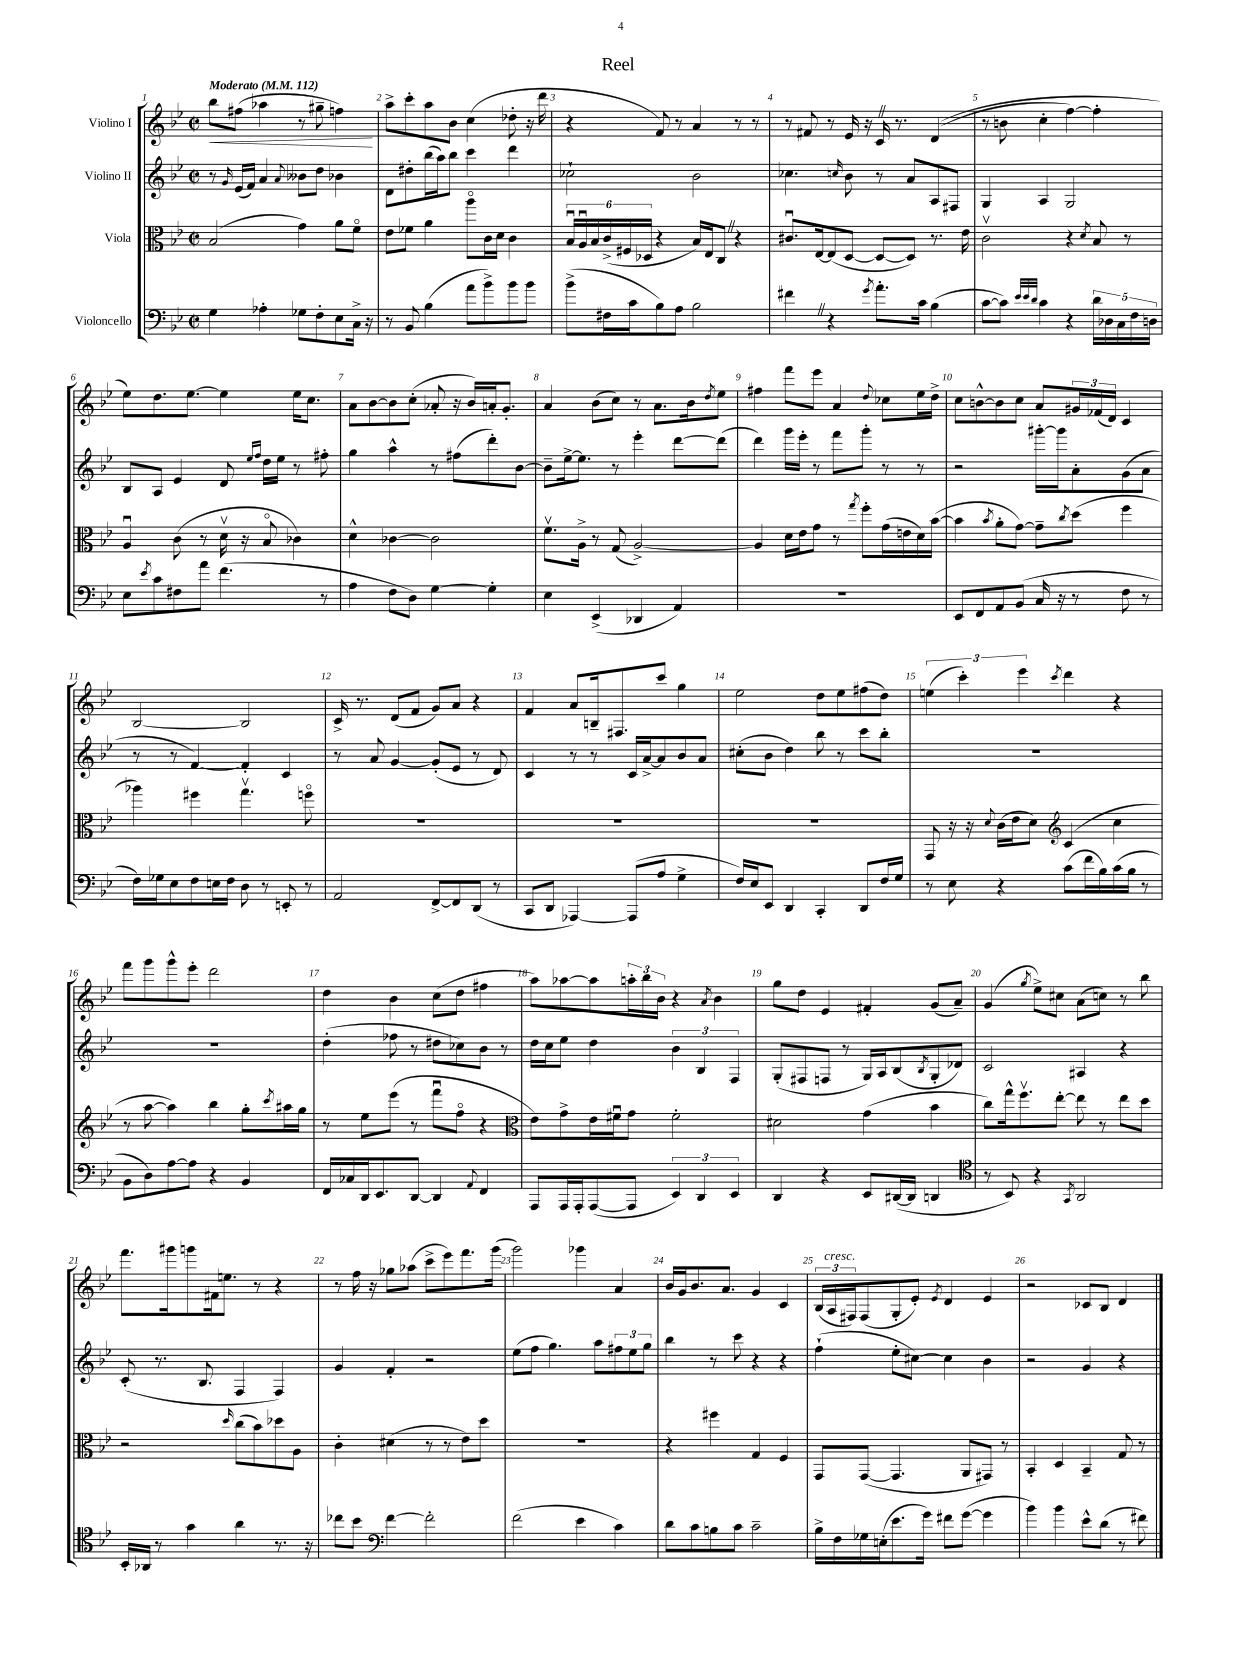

**kern	**kern	**kern	**kern
*staff4	*staff3	*staff2	*staff1
*clefF4	*clefC3	*clefG2	*clefG2
*k[b-e-]	*k[b-e-]	*k[b-e-]	*k[b-e-]
*M2/2	*M2/2	*M2/2	*M2/2
*met(c|)	*met(c|)	*met(c|)	*met(c|)
*MM112	*MM112	*MM112	*MM112
4G	(2B-	8r	8bb-
.	.	16qqg	.
.	.	(16e-	(8ff#
.	.	16f)	.
4A-'	.	4a	4aa-
.	.	8qqa	.
8G-	4g)	8b--	8r
8F'	.	8dd	8gg#~
8E-	8a	4b-	4ff)
16C^	8fo	.	.
16r	.	.	.
=	=	=	=
8r	8e-	8d	8aa^
8BB-	8f-	8dd#'	8ccc'
(4B-	4a	(16bb-	8aa
.	.	16aa)	.
.	.	8bb-	8b-
8a	8aao	4ccc	(4cc
8b-^)	16c	.	.
.	16d	.	.
8b-	4c	4ddd	8dd-'
8b-	.	.	16r
.	.	.	16ddd
=	=	=	=
(8b-^	24B-u	2cc-`	4r
.	24Au	.	.
.	24B-	.	.
16F#	(24c^	.	.
.	24F#	.	.
16c	.	.	.
.	24D-	.	.
8B-)	4r	.	8f)
8A	.	.	8r
2B-	16B-)	2b-	4a
.	16E-	.	.
.	8C	.	.
.	4r	.	8r
.	.	.	8r
=	=	=	=
4f#	8.c#u	4.cc-	8r
.	.	.	8f#
.	[16E-	.	.
4r	(8E-]	.	8r
.	.	16qqcc	.
.	[8D	8b-	16e-
.	.	.	16r
8qg	.	.	.
8.a'	8D_	8r	16c
.	.	.	8.r
.	8D])	8a	.
16c	.	.	.
(4B-	8.r	8A	&((4d
.	.	8F#	.
.	16e-	.	.
=	=	=	=
[8c	2cv	4G	8r
8c])	.	.	8b
32qqe-	.	.	.
32qqe-	.	.	.
32qqd	.	.	.
4c	.	4A	4cc'
4r	4r	2G	[4ff)
.	8qd	.	.
20d	8B-	.	4ff']
20D-	.	.	.
20C	.	.	.
.	8r	.	.
20F	.	.	.
20D	.	.	.
=	=	=	=
8E-	4Au	8B-	8ee-&)
8qe-	.	.	.
8c	.	8A	8.dd
8F#	(8c	4e-	.
.	.	.	[8.ee-
8a	8r	.	.
(4.f	16dv	8d	4ee-]
.	16r	.	.
.	.	16qqee-	.
.	.	16qqff	.
.	8B-o	16dd	.
.	.	16ee-	.
.	4c-)	8r	16ee-
.	.	.	8.cc
8r	.	8ff#'	.
=	=	=	=
4A	4d^^	4gg	8a
.	.	.	[8b-
8F	[4c-	4aa^^	8b-]
8D)	.	.	(8cc'
[4G	2c-]	8r	8a-'
.	.	(8ff#	16r
.	.	.	16b-)
4G']	.	8ddd')	16a'
.	.	.	8.g'
.	.	[8b-	.
=	=	=	=
4E-	8.fv	8b-~]	4a
.	.	[16ee-^	.
.	16A^	8.ee-]	.
(4EE-^	8r	.	(8b-
.	(8G	8r	8cc)
4DD-	[2A^)	4eee-'	8r
.	.	.	8.a
4AA)	.	[8ddd	.
.	.	.	16b-
.	.	.	8qdd
.	.	(8ddd]	8ee-
=	=	=	=
1r	4A]	4ddd)	4ff#
.	16d	16ggg	8fff
.	16e-	16eee-'	.
.	8g	8r	8eee-
.	8r	8fff	4a
.	8qgg	.	.
.	8ff'	8ggg'	.
.	.	.	8qqdd
.	(16g	8r	8cc-
.	16e	.	.
.	16d)	8r	16ee-
.	([16b-	.	16dd^
=	=	=	=
8EE-	4b-]	2r	8cc
8FF	.	.	[8b^^
.	8qb-	.	.
8AA	8a'	.	8b]
(8BB-	[8g)	.	8cc
16C	8g~]	[16ggg#'	8a
16r	.	16ggg#]	.
.	8qcc	.	.
8r	(8dd	8a'	24g#
.	.	.	(24f-
.	.	.	24d)
8F	4ff	(8g	4c
8r	.	8a	.
=	=	=	=
16F)	4aa-)	8r	[2B-
16G-	.	.	.
8E-	.	8r	.
8F	4ff#	[4f)	.
16E	.	.	.
16F	.	.	.
8D	4.ggv	4f']	2B-]
8r	.	.	.
8EE'	.	4c	.
8r	8ffo	.	.
=	=	=	=
2AA	1r	8r	16c^
.	.	.	8.r
.	.	8a	.
.	.	[4g	(8d
.	.	.	8f
[8FF^	.	(8g']	8g)
8FF]	.	8e-	8a
(8DD	.	8r	4r
8r	.	8d)	.
=	=	=	=
8CC	1r	4c	4f
8DD	.	.	.
[4AAA-)	.	8r	8a
.	.	8r	16B~
.	.	.	8.F#
(8AAA-]	.	16c	.
.	.	[16a^	.
8A	.	8a]	8ccc
4G^	.	8b-	4gg
.	.	8a	.
=	=	=	=
16F)	1r	(8cc#'	2ee-
16E-	.	.	.
8EE-	.	8b-	.
4DD	.	4dd)	.
4CC'	.	8bb-	8dd
.	.	8r	8ee-
8DD	.	8ccc	(8ff#
16F	.	8bb-'	8dd)
16G	.	.	.
=	=	=	=
8r	8GG	1r	(6ee
8E-	16r	.	.
.	.	.	6ccc')
.	16r	.	.
.	8qqd	.	.
4r	(16c	.	.
.	16e-	.	.
.	.	.	6eee-
.	8d)	.	.
*	*clefG2	*	*
.	.	.	8qccc
(8c	(4c	.	4ddd
16f	.	.	.
16B-)	.	.	.
(16c	4cc	.	4r
16B-	.	.	.
8r	.	.	.
=	=	=	=
8BB-	8r	1r	8fff
8D)	[8aa	.	8ggg
[8A	4aa])	.	8ggg^^
8A]	.	.	8eee-'
4r	4bb-	.	2ddd
4BB-	8gg'	.	.
.	8qccc	.	.
.	16aa#	.	.
.	16gg	.	.
=	=	=	=
16FF	8r	(4dd'	4dd
16C-	.	.	.
16DD	8ee-	.	.
8.EE-	.	.	.
.	(8eee-	8ff-	4b-
[8DD	8r	8r	.
4DD]	8fffu	8dd#	(8cc
.	8ffo	8cc-)	8dd
8qqAA	.	.	.
4FF	4r	8b-	4ff#
.	.	8r	.
=	=	=	=
*	*clefC3	*	*
8AAA	8e-)	16dd	8aa)
.	.	16cc	.
16AAA	8g^	8ee-	[8aa-
16AAA'	.	.	.
([8AAA	16e-	4dd	8aa-]
.	16f#u	.	.
8AAA]	8g	.	24aa'
.	.	.	24bb-
.	.	.	24b-
6EE-)	2f#'	6b-	4r
6DD	.	6B-	.
.	.	.	8qa
.	.	.	4b-
6EE-	.	6F	.
=	=	=	=
4DD	2d#	(8G'	8gg
.	.	8F#	8dd
4r	.	8F	4e-
.	.	8r	.
8EE-	(4g	16G)	4f#'
.	.	16A	.
([16DD#	.	(8B-	.
16DD#]	.	.	.
.	.	8qB-	.
4DD	4b-	8G'	(8g
.	.	8d-)	8a~)
=	=	=	=
*clefC4	*	*	*
8r	8cc)	2c	(4g
8BB-)	16gg^^	.	.
.	8.ffv	.	.
.	.	.	8qgg
4r	.	.	8ee-^)
.	[8ee-'	.	8cc#
8qGG	.	.	.
2AA	8ee-]	4A#	(8a
.	8r	.	8cc)
.	8ee-	4r	8r
.	8dd	.	8bb-
=	=	=	=
16BB-'	2r	(8c'	8.fff
16AA-	.	.	.
8r	.	8.r	.
.	.	.	16ggg#
4g	.	.	8ggg
.	.	8.B-	.
.	.	.	16f#
.	.	.	8.ee
.	16qqdd	.	.
4a	(8cc	4F	.
.	8b-)	.	8r
8.r	8dd-	4F)	4r
.	8A	.	.
16r	.	.	.
=	=	=	=
8cc-	4c'	4g	8r
8b-	.	.	16ff
.	.	.	16r
*clefF4	*	*	*
[4f	(4d#	4f'	8gg-
.	.	.	(8aa-
2f']	8r	2r	8ccc^
.	8r	.	8eee-)
.	8e-)	.	8.fff
.	8dd	.	.
.	.	.	(16ggg
=	=	=	=
(2f	1r	(8ee-	2ggg)
.	.	8ff	.
.	.	4.gg)	.
4e-	.	.	4ggg-
.	.	8aa	.
4c)	.	12ff#	4a
.	.	12ee-	.
.	.	12gg	.
=	=	=	=
8d	4r	4bb-	16b-
.	.	.	16g
8c	.	.	8.b-
8B	4ff#	8r	.
.	.	.	8.a
8c	.	8ccc	.
2c~	4G	4r	4g
.	4F	4r	4c
=	=	=	=
16B-^	8GG	(4ff`	(24B-
.	.	.	24A
16F	.	.	.
.	.	.	24F#)
16G-	([8GG	.	(8F#
(16E'	.	.	.
8.e-	4.GG]	8ee-'	8G'
.	.	[8cc#)	8e-')
16g)	.	.	.
.	.	.	8qe-
8f#	.	4cc#]	4d
([8g	8AA	.	.
4g]	8GG#)	4b-	4e-
.	8r	.	.
=	=	=	=
4b-)	4BB-'	2r	2r
4b-	4D	.	.
8e-^^	4BB-~	4g	8c-
(8d	.	.	8B-
8r	8G	4r	4d
8f#)	8r	.	.
==	==	==	==
*-	*-	*-	*-
